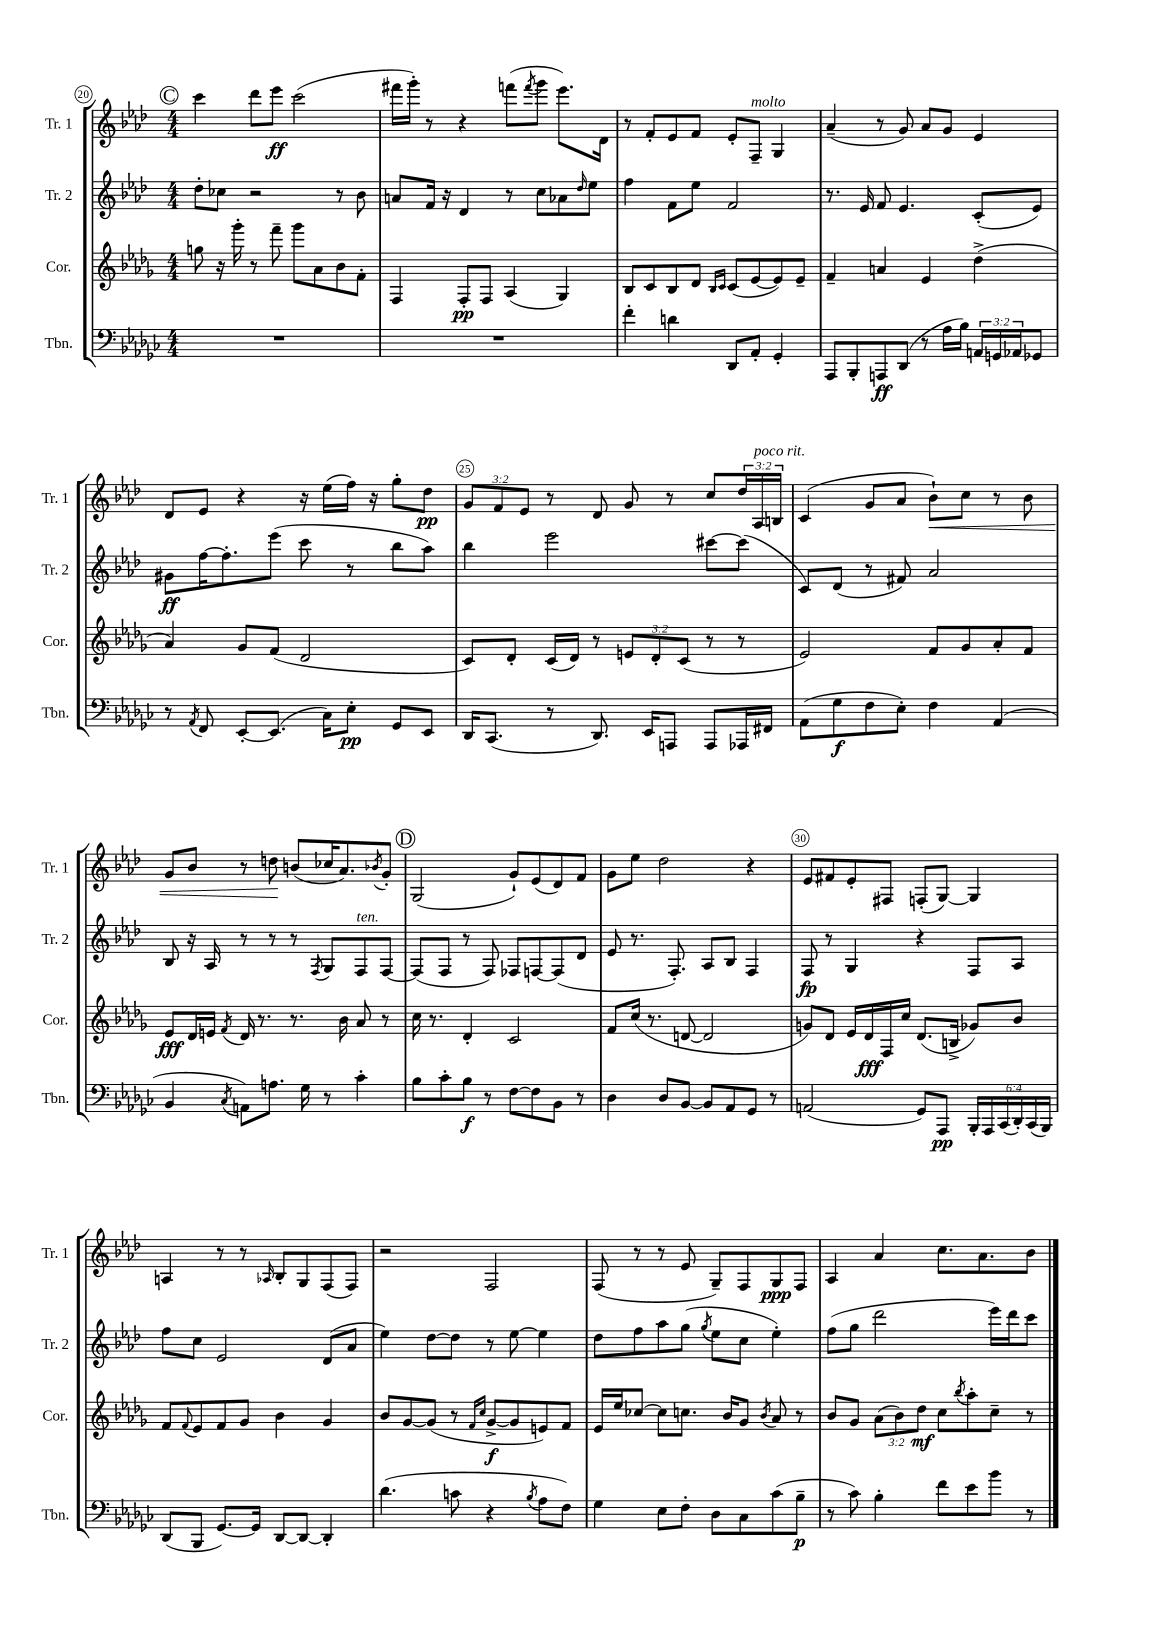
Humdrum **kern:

**kern	**dynam	**kern	**dynam	**kern	**dynam	**kern	**dynam
*part4	*part4	*part3	*part3	*part2	*part2	*part1	*part1
*staff4	*staff4	*staff3	*staff3	*staff2	*staff2	*staff1	*staff1
*I"Tbn.	*	*I"Cor.	*	*I"Tr. 2	*	*I"Tr. 1	*
*I'Tbn.	*	*I'Cor.	*	*I'Tr. 2	*	*I'Tr. 1	*
*clefF4	*	*clefG2	*	*clefG2	*	*clefG2	*
*k[b-e-a-d-g-c-]	*	*k[b-e-a-d-g-]	*	*k[b-e-a-d-]	*	*k[b-e-a-d-]	*
*M4/4	*	*M4/4	*	*M4/4	*	*M4/4	*
!!LO:REH:place=s1:t=C
=20	=20	=20	=20	=20	=20	=20	=20
1r	.	8ggn\	.	8dd-'\L	.	4ccc\	.
.	.	16r	.	8cc-X\J	.	.	.
.	.	16ggg-'\	.	.	.	.	.
.	.	8r	.	2r	.	8ddd-\L	.
.	.	8fff~\	.	.	.	8eee-\J	ff
.	.	8ggg-\L	.	.	.	(2ccc\	.
.	.	8a-\	.	.	.	.	.
.	.	8b-\	.	8r	.	.	.
.	.	8f'\J	.	8b-\	.	.	.
=21	=21	=21	=21	=21	=21	=21	=21
1r	.	4F/	.	8an/L	.	16fff#X\LL	.
.	.	.	.	.	.	16ggg'\JJ)	.
.	.	.	.	16f/Jk	.	8r	.
.	.	.	.	16r	.	.	.
.	.	8F'/L	pp	4d-/	.	4r	.
.	.	8F/J	.	.	.	.	.
.	.	(4A-/	.	8r	.	(8fffn\L	.
.	.	.	.	.	.	8qfff/	.
.	.	.	.	8cc\L	.	8ggg\J	.
.	.	4G-/)	.	8a-X\	.	8.eee-\L)	.
.	.	.	.	16qqdd-/	.	.	.
.	.	.	.	8ee-\J	.	.	.
.	.	.	.	.	.	16d-\Jk	.
=22	=22	=22	=22	=22	=22	=22	=22
4f'\	.	8B-/L	.	4ff\	.	8r	.
.	.	8c/	.	.	.	8f'/L	.
4dn\	.	8B-/	.	8f\L	.	8e-/	.
.	.	8d-/J	.	8ee-\J	.	8f/J	.
.	.	16qqB-/LL	.	.	.	.	.
.	.	16qqc/JJ	.	.	.	.	.
8DD-/L	.	(8c/L	.	2f/	.	8e-'/L	.
!	!	!	!	!	!	!LO:TX:a:i:t=molto	!
8AA-'/J	.	[8e-/	.	.	.	8F~/J	.
4GG-'/	.	8e-/])	.	.	.	4G/	.
.	.	8e-~/J	.	.	.	.	.
=23	=23	=23	=23	=23	=23	=23	=23
8AAA-/L	.	4f~/	.	8.r	.	(4a-~/	.
8BBB-'/	.	.	.	.	.	.	.
.	.	.	.	16e-/	.	.	.
8AAAn/	ff	4an/	.	8f/	.	8r	.
(8DD-/J	.	.	.	4.e-/	.	8g/)	.
8r	.	4e-/	.	.	.	8a-/L	.
16A-\LL	.	.	.	.	.	8g/J	.
16B-\JJ)	.	.	.	.	.	.	.
24AAn/LL	.	(4dd-^\	.	(8c'/L	.	4e-/	.
24GGn/	.	.	.	.	.	.	.
24AA-X/J	.	.	.	.	.	.	.
8GG-X/J	.	.	.	8e-/J)	.	.	.
!!LO:LB:g=z
=24	=24	=24	=24	=24	=24	=24	=24
8r	.	4a-/)	.	8g#X\L	ff	8d-/L	.
8qAA-/	.	.	.	.	.	.	.
8FF/	.	.	.	[16ff\K	.	8e-/J	.
.	.	.	.	8.ff'\]	.	.	.
[8EE-'/L	.	8g-/L	.	.	.	4r	.
(8.EE-/J]	.	(8f/J	.	(8eee-\J	.	.	.
.	.	2d-/	.	8ccc\	.	16r	.
16C-\KL)	.	.	.	.	.	(16ee-\LL	.
8E-'\J	pp	.	.	8r	.	16ff\JJ)	.
.	.	.	.	.	.	16r	.
8GG-/L	.	.	.	8bb-\L	.	8gg'\L	.
8EE-/J	.	.	.	8aa-\J)	.	8dd-\J	pp
=25	=25	=25	=25	=25	=25	=25	=25
16DD-/KL	.	8c/L)	.	4bb-\	.	12g/L	.
(8.CC-/J	.	.	.	.	.	.	.
.	.	.	.	.	.	12f/	.
.	.	8d-'/J	.	.	.	.	.
.	.	.	.	.	.	12e-/J	.
8r	.	(16c/LL	.	2eee-\	.	8r	.
.	.	16d-/JJ)	.	.	.	.	.
8.DD-/)	.	8r	.	.	.	8d-/	.
.	.	12en/L	.	.	.	8g/	.
16EE-/KL	.	.	.	.	.	.	.
.	.	12d-'/	.	.	.	.	.
8AAAn/J	.	.	.	.	.	8r	.
.	.	(12c/J	.	.	.	.	.
8AAA/L	.	8r	.	[8ccc#X\L	.	8cc/L	.
16AAA-X/L	.	8r	.	(8ccc#\J]	.	24dd-/L	.
!	!	!	!	!	!	!LO:TX:a:i:t=poco rit.	!
.	.	.	.	.	.	24A-/	.
16FF#X/JJ	.	.	.	.	.	.	.
.	.	.	.	.	.	24Bn/JJ	.
=26	=26	=26	=26	=26	=26	=26	=26
(8AA-\L	.	2e-/)	.	8c/L)	.	(4c/	.
8G-\	f	.	.	(8d-/J	.	.	.
8F\	.	.	.	8r	.	8g/L	.
8E-'\J)	.	.	.	8f#X/)	.	8a-/J	.
!	!	!	!	!	!	!	!LO:HP:b
4F\	.	8f/L	.	2a-/	.	8b-`\L)	<
.	.	8g-/	.	.	.	8cc\J	.
(4AA-/	.	8a-'/	.	.	.	8r	.
.	.	8f/J	.	.	.	8b-\	.
!!LO:LB:g=z
=27	=27	=27	=27	=27	=27	=27	=27
4BB-/	.	8e-/L	fff	8B-/	.	8g/L	.
.	.	16d-/L	.	16r	.	8b-/J	.
.	.	16en/JJ	.	16A-/	.	.	.
8qC-/	.	8qf/	.	.	.	.	.
8AAn\L)	.	16d-/	.	8r	.	8r	.
.	.	8.r	.	.	.	.	.
8.An\J	.	.	.	8r	.	8ddn\	.
.	.	8.r	.	8r	.	(8bn/L	[
16G-\	.	.	.	.	.	.	.
.	.	.	.	8qF/	.	.	.
8r	.	.	.	8G/L	.	16cc-X/K	.
.	.	16b-\	.	.	.	8.a-/)	.
!	!	!	!	!LO:TX:a:i:t=ten.	!	!	!
4c-'\	.	8a-/	.	8F/	.	.	.
.	.	.	.	.	.	8qb-X/	.
.	.	8r	.	[8F/J	.	8g'/J	.
!!LO:REH:place=s1:t=D
=28	=28	=28	=28	=28	=28	=28	=28
8B-\L	.	16cc\	.	(8F/L]	.	(2G/	.
.	.	8.r	.	.	.	.	.
8c-'\	.	.	.	8F/J	.	.	.
8B-\J	f	4d-'/	.	8r	.	.	.
8r	.	.	.	8F/)	.	.	.
[8F\L	.	2c/	.	8F-X/L	.	8g`/L)	.
8F\]	.	.	.	[8Fn/	.	(8e-/	.
8BB-\J	.	.	.	(8F/]	.	8d-/)	.
8r	.	.	.	8d-/J	.	8f/J	.
=29	=29	=29	=29	=29	=29	=29	=29
4D-\	.	8f/L	.	8e-/	.	8g\L	.
.	.	(16cc/Jk	.	8.r	.	8ee-\J	.
.	.	8.r	.	.	.	.	.
8D-/L	.	.	.	.	.	2dd-\	.
.	.	.	.	8.F'/)	.	.	.
[8BB-/J	.	[8dn/	.	.	.	.	.
8BB-/L]	.	2d/]	.	8A-/L	.	.	.
8AA-/	.	.	.	8B-/J	.	.	.
8GG-/J	.	.	.	4F/	.	4r	.
8r	.	.	.	.	.	.	.
=30	=30	=30	=30	=30	=30	=30	=30
(2AAn/	.	8gn/L)	.	8F/	fp	8e-/L	.
.	.	8d-/J	.	8r	.	8f#X/	.
.	.	16e-/LL	.	4G/	.	8e-'/	.
.	.	16d-/	fff	.	.	.	.
.	.	16F/	.	.	.	8F#X/J	.
.	.	16cc/JJ	.	.	.	.	.
8GG-/L)	.	(8.d-/L	.	4r	.	(8Fn'/L	.
8AAA-/J	pp	.	.	.	.	[8G/J)	.
.	.	16Bn^/Jk	.	.	.	.	.
24BBB-'/LL	.	8g-X/L)	.	8F/L	.	4G/]	.
24AAA-/	.	.	.	.	.	.	.
(24CC-/	.	.	.	.	.	.	.
24DD-'/)	.	8b-/J	.	8A-/J	.	.	.
(24CC-/	.	.	.	.	.	.	.
24BBB-/JJ)	.	.	.	.	.	.	.
!!LO:LB:g=z
=31	=31	=31	=31	=31	=31	=31	=31
(8DD-/L	.	8f/L	.	8ff\L	.	4An/	.
.	.	8qqf/	.	.	.	.	.
8BBB-/J	.	8e-/	.	8cc\J	.	.	.
[8.GG-/L)	.	8f/	.	2e-/	.	8r	.
.	.	8g-/J	.	.	.	8r	.
16GG-/Jk]	.	.	.	.	.	.	.
.	.	.	.	.	.	16qqA-X/	.
[8DD-/L	.	4b-\	.	.	.	8B-'/L	.
8DD-/J_	.	.	.	.	.	8G/	.
4DD-'/]	.	4g-/	.	(8d-/L	.	(8F/	.
.	.	.	.	8a-/J	.	8F/J)	.
=32	=32	=32	=32	=32	=32	=32	=32
(4.d-\	.	8b-/L	.	4ee-\)	.	2r	.
.	.	[8g-/	.	.	.	.	.
.	.	(8g-/J]	.	[8dd-\L	.	.	.
8cn\	.	8r	.	8dd-\J]	.	.	.
.	.	16qqf/LL	.	.	.	.	.
.	.	16qqcc/JJ	.	.	.	.	.
4r	.	[8g-^/L	f	8r	.	2F/	.
.	.	8g-/]	.	[8ee-\	.	.	.
8qB-/	.	.	.	.	.	.	.
8A-\L	.	8en/)	.	4ee-\]	.	.	.
8F\J)	.	8f/J	.	.	.	.	.
=33	=33	=33	=33	=33	=33	=33	=33
4G-\	.	16e-/LL	.	8dd-\L	.	(8F/	.
.	.	16ee-/J	.	.	.	.	.
.	.	[8cc-X/J	.	8ff\	.	8r	.
8E-\L	.	8cc-\L]	.	8aa-\	.	8r	.
8F'\J	.	8.ccn\J	.	(8gg\J	.	8e-/	.
.	.	.	.	8qgg/	.	.	.
8D-\L	.	.	.	8ee-\L	.	8G~/L)	.
.	.	16b-/KL	.	.	.	.	.
8C-\	.	8g-/J	.	8cc\J	.	8F/	.
.	.	8qb-/	.	.	.	.	.
(8c-\	.	8a-/	.	4ee-'\)	.	8G/	ppp
8B-~\J	p	8r	.	.	.	8F/J	.
=34	=34	=34	=34	=34	=34	=34	=34
8r	.	8b-/L	.	(8ff\L	.	4A-/	.
8c-\)	.	8g-/J	.	8gg\J	.	.	.
4B-'\	.	(12a-\L	.	2ddd-\	.	4a-/	.
.	.	12b-\)	.	.	.	.	.
.	.	12dd-\J	mf	.	.	.	.
8f\L	.	8cc\L	.	.	.	8.cc\L	.
.	.	8qbb-/	.	.	.	.	.
8e-\	.	8aa-'\	.	.	.	.	.
.	.	.	.	.	.	8.a-\	.
8b-\J	.	8cc~\J	.	16eee-\LL)	.	.	.
.	.	.	.	16ddd-\J	.	.	.
8r	.	8r	.	8ccc\J	.	8b-\J	.
==	==	==	==	==	==	==	==
*-	*-	*-	*-	*-	*-	*-	*-
